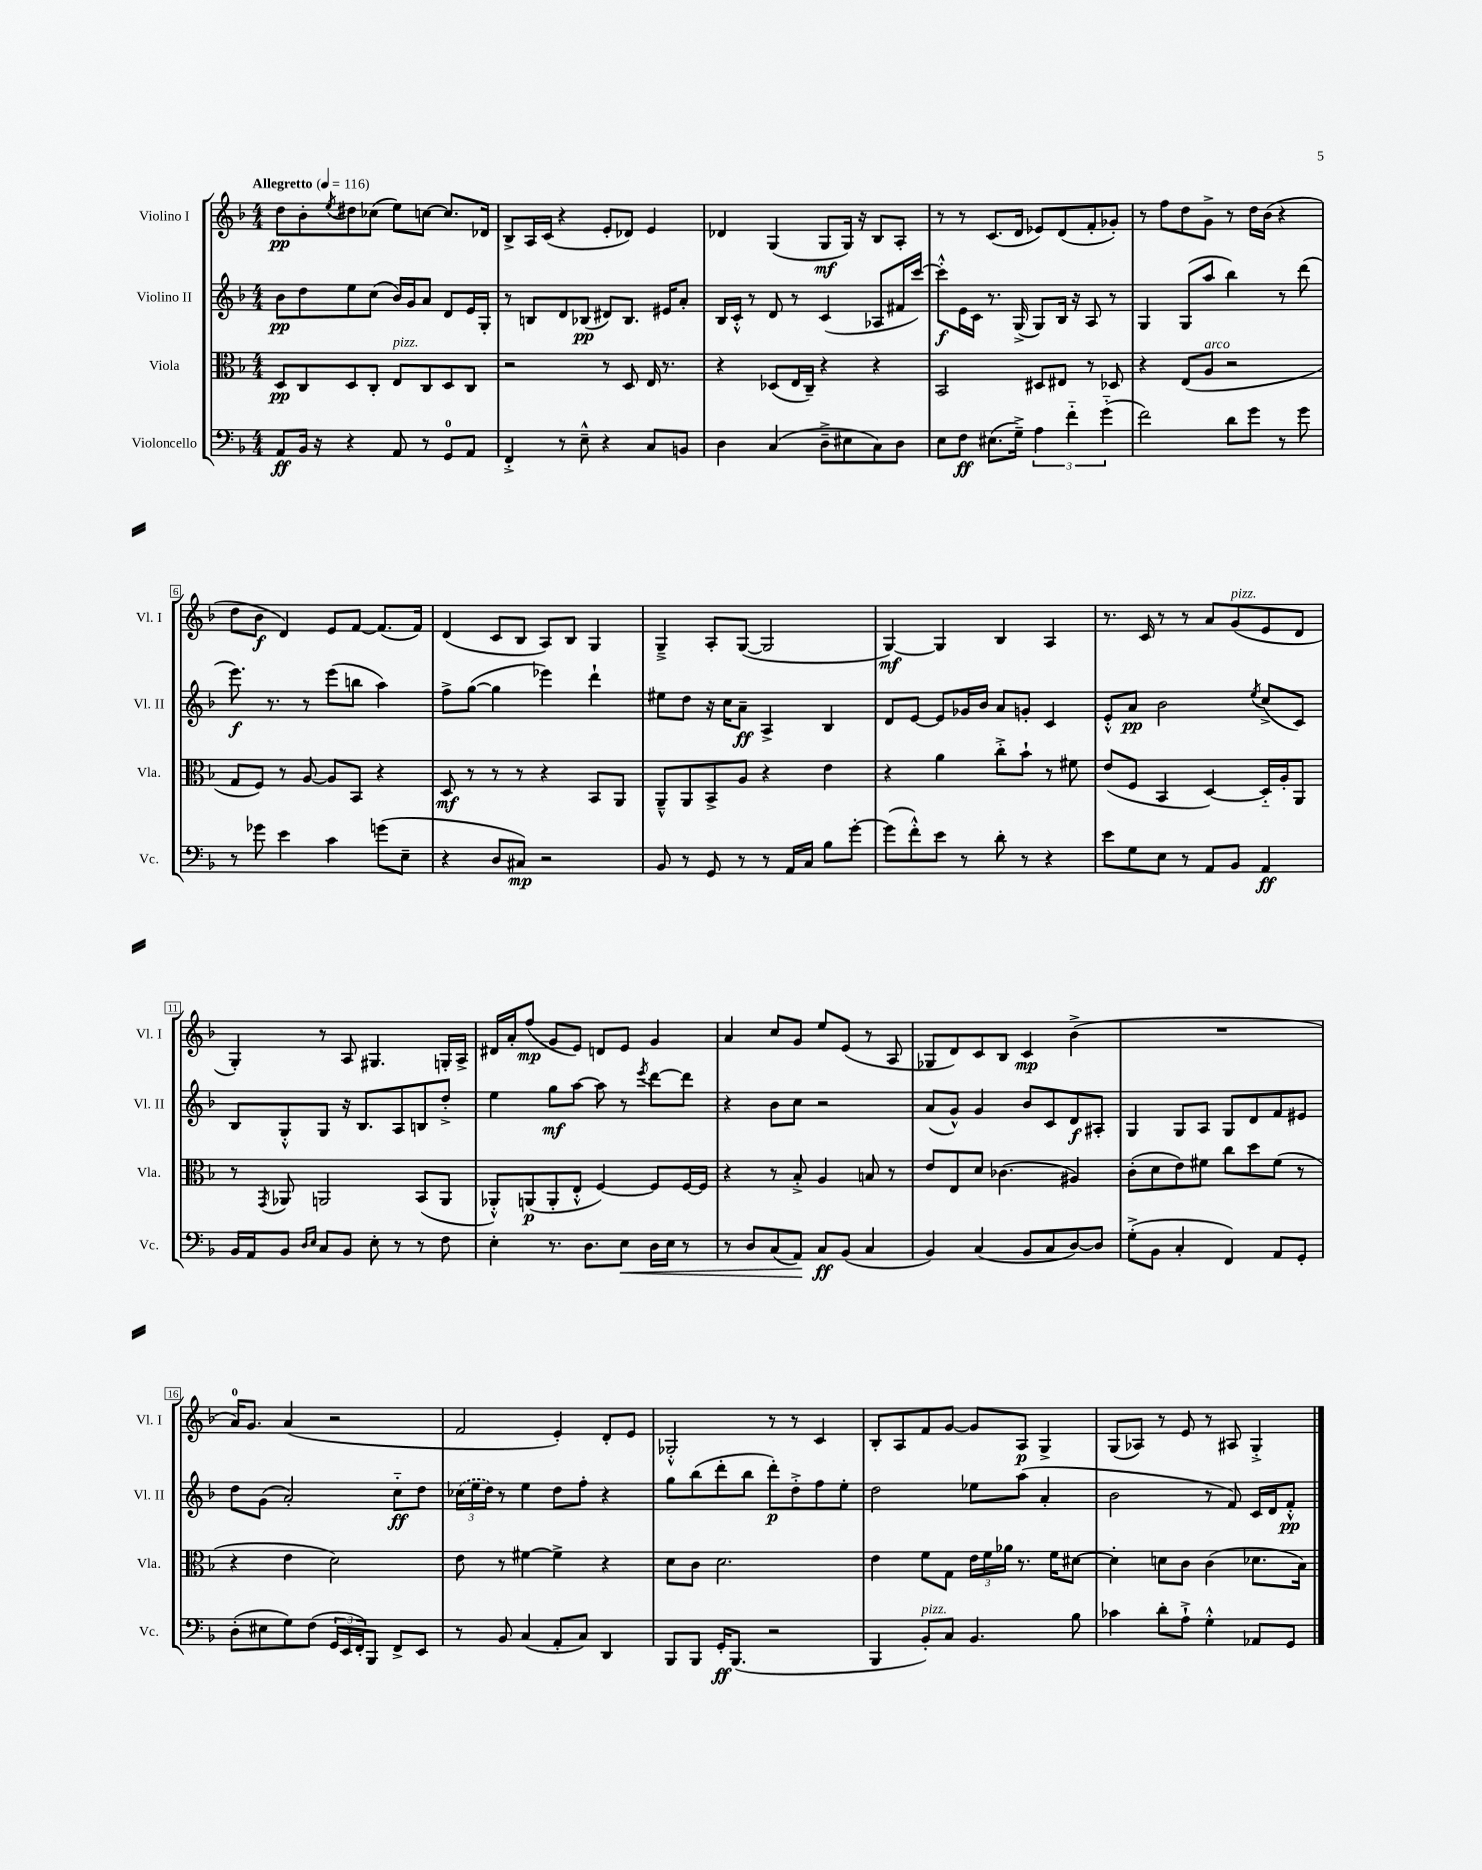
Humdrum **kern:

**kern	**kern	**kern	**kern
*staff4	*staff3	*staff2	*staff1
*clefF4	*clefC3	*clefG2	*clefG2
*k[b-]	*k[b-]	*k[b-]	*k[b-]
*M4/4	*M4/4	*M4/4	*M4/4
*MM116	*MM116	*MM116	*MM116
8AA/L	8D/L	8b-\L	8dd\L
16BB-/Jk	8C/	8dd\	8b-'\
16r	.	.	.
.	.	.	8qee/
4r	8D/	8ee\	8dd#\
.	8C'/J	(8cc\J	(8cc-\J
8AA/	8E/L	16b-/LL)	8ee\L)
.	.	16g/J	.
8r	8C/	8a/J	[8cc\J
8GG/L	8D/	8d/L	8.cc/]L
8AA/J	8C/J	16e/L	.
.	.	16G'/JJ	16d-/Jk
=	=	=	=
4FF'^/	2r	8r	8B-^/L
.	.	8B/L	16A/L
.	.	.	(16c/JJ
8r	.	8d/	4r
8E~^^\	.	(8B-/J	.
4r	8r	8d#/L)	8e'/L
.	8D/	8.B-/J	8d-/J)
8C/L	16E/	.	4e/
.	8.r	16e#/LK	.
8BB/J	.	8a'/J	.
=	=	=	=
4D\	4r	16B-/LL	4d-/
.	.	16c'^^/JJ	.
.	.	8r	.
(4C/	(8D-/L	8d/	(4G/
.	16E/L	8r	.
.	16C~/JJ)	.	.
8D~^\L	4r	(4c/	8G/L
8E#\	.	.	16G/Jk)
.	.	.	16r
8C\)	4r	8A-/L	8B-/L
8D\J	.	16f#/L	8A'/J
.	.	[16ccc/JJ)	.
=	=	=	=
8E\L	2BB-/	8ccc'^^\]L	8r
8F\J	.	16e\L	8r
.	.	16c\JJ	.
(8.E#\L	.	8.r	(8.c/L
16G~^\Jk)	.	(16G^/	16d/Jk
6A\	8D#/L	8G/L)	8e-/L)
.	8E#/J	16B-/Jk	(8d/
6f'~\	.	.	.
.	.	16r	.
.	8r	8A/	8f'/
(6g'~\	.	.	.
.	8D-/	8r	8g-'/J)
=	=	=	=
2f\)	4r	4G/	8r
.	.	.	8ff\L
.	(8E/L	(8G/L	8dd\
.	8A/J	8aa/J	8g^\J
8d\L	2r	4bb-\)	8r
8g\J	.	.	16dd\LL
.	.	.	(16b-\JJ
8r	.	8r	4r
8g\	.	(8ddd\	.
=	=	=	=
8r	8G/L	8.eee\)	8dd\L
8g-\	8F/J)	.	8b-\J
.	.	8.r	.
4e\	8r	.	4d/)
.	[8A/	8r	.
4c\	8A/]L	(8eee\L	8e/L
.	8BB-/J	8bb\J	[8f/J
(8g\L	4r	4aa\)	(8.f/]L
8E~\J	.	.	.
.	.	.	16f/Jk)
=	=	=	=
4r	8D/	8ff^\L	(4d/
.	8r	([8gg\J	.
8D/L	8r	4gg\]	8c/L
8C#/J)	8r	.	8B-/J
2r	4r	4eee-\)	8A/L)
.	.	.	8B-/J
.	8BB-/L	4ddd`\	4G/
.	8AA/J	.	.
=	=	=	=
8BB-/	8AA~^^/L	8ee#\L	4G~^/
8r	8AA/	8dd\J	.
8GG/	8BB-^/	16r	8A'/L
.	.	16cc\LK	.
8r	8A/J	8a~\J	([8G/J
8r	4r	4A^/	2G/]
16AA/LL	.	.	.
16C/JJ	.	.	.
8B-\L	4e\	4B-/	.
[8g'\J	.	.	.
=	=	=	=
(8g\]L	4r	8d/L	[4G/)
8f'^^\)	.	[8e/J	.
8e\J	4a\	8e/]L	4G/]
8r	.	16g-/L	.
.	.	16b-/JJ	.
8d'\	8cc'^\L	8a/L	4B-/
8r	8b-`\J	8g'/J	.
4r	8r	4c/	4A/
.	8f#\	.	.
=	=	=	=
8e\L	(8e/L	8e'^^/L	8.r
8G\	8F/J	8a/J	.
.	.	.	16c/
8E\J	4BB-/	2b-\	8r
8r	.	.	8r
8AA/L	[4D/)	.	8a/L
8BB-/J	.	.	(8g/
.	.	8qee/	.
4AA/	16D'~/]LL	(8cc^/L	8e/
.	16A'/J	.	.
.	8AA/J	8c/J)	8d/J
=	=	=	=
16BB-/LL	8r	8B-/L	4G'/)
16AA/J	.	.	.
.	8qGG/	.	.
8BB-/J	8AA-/	8G'^^/	.
16qqD/LL	.	.	.
16qqE/JJ	.	.	.
8C/L	2AA/	8G/J	8r
8BB-/J	.	16r	8A/
.	.	8.B-/L	.
8E'\	.	.	4.G#/
8r	.	8A/	.
8r	(8BB-/L	8B/	.
8F\	8AA/J	8dd'^/J	16G'/LL
.	.	.	16A^/JJ
=	=	=	=
4E'\	8AA-'^^/L)	4ee\	16d#/LL
.	.	.	16a'/J
.	(8AA/	.	(8ff/J
8.r	8AA'/	8gg\L	8g/L
.	8E'^^/J	[8aa\J	8e/J)
8.D\L	.	.	.
.	[4F/)	8aa\]	8d/L
8E\J	.	8r	8e/J
.	.	8qeee/	.
16D\LL	8F/]L	[8ddd\L	4g/
16E\JJ	.	.	.
8r	[16F/L	8ddd\]J	.
.	16F/]JJ	.	.
=	=	=	=
8r	4r	4r	4a/
8D/L	.	.	.
(8C/	8r	8b-\L	8cc/L
8AA/J)	8B-'^/	8cc\J	8g/J
8C/L	4A/	2r	8ee/L
(8BB-/J	.	.	(8e/J
4C/	8B/	.	8r
.	8r	.	8A/
=	=	=	=
4BB-/)	8e/L	(8a/L	8G-/L
.	8E/	8g^^/J)	8d/)
(4C/	8d/J	4g/	8c/
.	(4.c-\	.	8B-/J
8BB-/L	.	8b-/L	4c/
8C/	.	8c/	.
[8D/)	4A#/)	8d/	(4b-^\
8D/]J	.	8A#'/J	.
=	=	=	=
(8G'^\L	(8c'\L	4G/	1r
8BB-\J	8d\	.	.
4C'/	8e\)	8G/L	.
.	8f#\J	8A/J	.
4FF/)	8cc\L	8G/L	.
.	8dd\	8d/	.
8AA/L	(8f#\J	8f/	.
8GG'/J	8r	8e#/J	.
=	=	=	=
(8D'\L	4r	8dd\L	16a/LK)
.	.	.	8.g/J
8E#\	.	(8g\J	.
8G\)	4e\	2a'/)	(4a/
(8F\J	.	.	.
24GG/LL	2d\)	.	2r
24EE/	.	.	.
24FF'/J)	.	.	.
8BBB-/J	.	.	.
8FF^/L	.	8cc'~\L	.
8EE/J	.	8dd\J	.
=	=	=	=
8r	8e\	(24cc-\LL	2f/
.	.	24ee\	.
.	.	24dd\JJ)	.
8BB-/	8r	8r	.
(4C/	[4f#\	4ee\	.
8AA'/L	4f#^\]	8dd\L	4e'/)
8C/J)	.	8ff'\J	.
4DD/	4r	4r	8d'/L
.	.	.	8e/J
=	=	=	=
8BBB-/L	8d\L	8gg\L	2G-'^^/
8BBB-/J	8c\J	(8bb-\	.
16GG'/LK	2.d\	8ddd'\	.
(8.BBB-/J	.	.	.
.	.	8bb-\J	.
2r	.	8ddd'\L)	8r
.	.	8dd'^\	8r
.	.	8ff\	4c/
.	.	8ee'\J	.
=	=	=	=
4BBB-/	4e\	2dd\	8B-'/L
.	.	.	8A/
8BB-'/L)	8f\L	.	8f/
8C/J	8G\J	.	[8g/J
4.BB-/	24e\LL	8ee-\L	8g/]L
.	24f\	.	.
.	24a-\JJ	.	.
.	8.r	(8aa\J	8A/J
.	.	4a'/	4G^/
.	16f\LK	.	.
8B-\	[8d#\J	.	.
=	=	=	=
4c-\	4d#'\]	2b-\	(8G/L
.	.	.	8A-/J)
8d'\L	8d\L	.	8r
8A`^\J	8c\J	.	8e/
4G'^^\	(4c\	8r	8r
.	.	8f/)	8A#/
8AA-/L	8.d-\L	16c/LL	4G'^/
.	.	16d/J	.
8GG/J	.	8f'^^/J	.
.	16B-\Jk)	.	.
==	==	==	==
*-	*-	*-	*-
